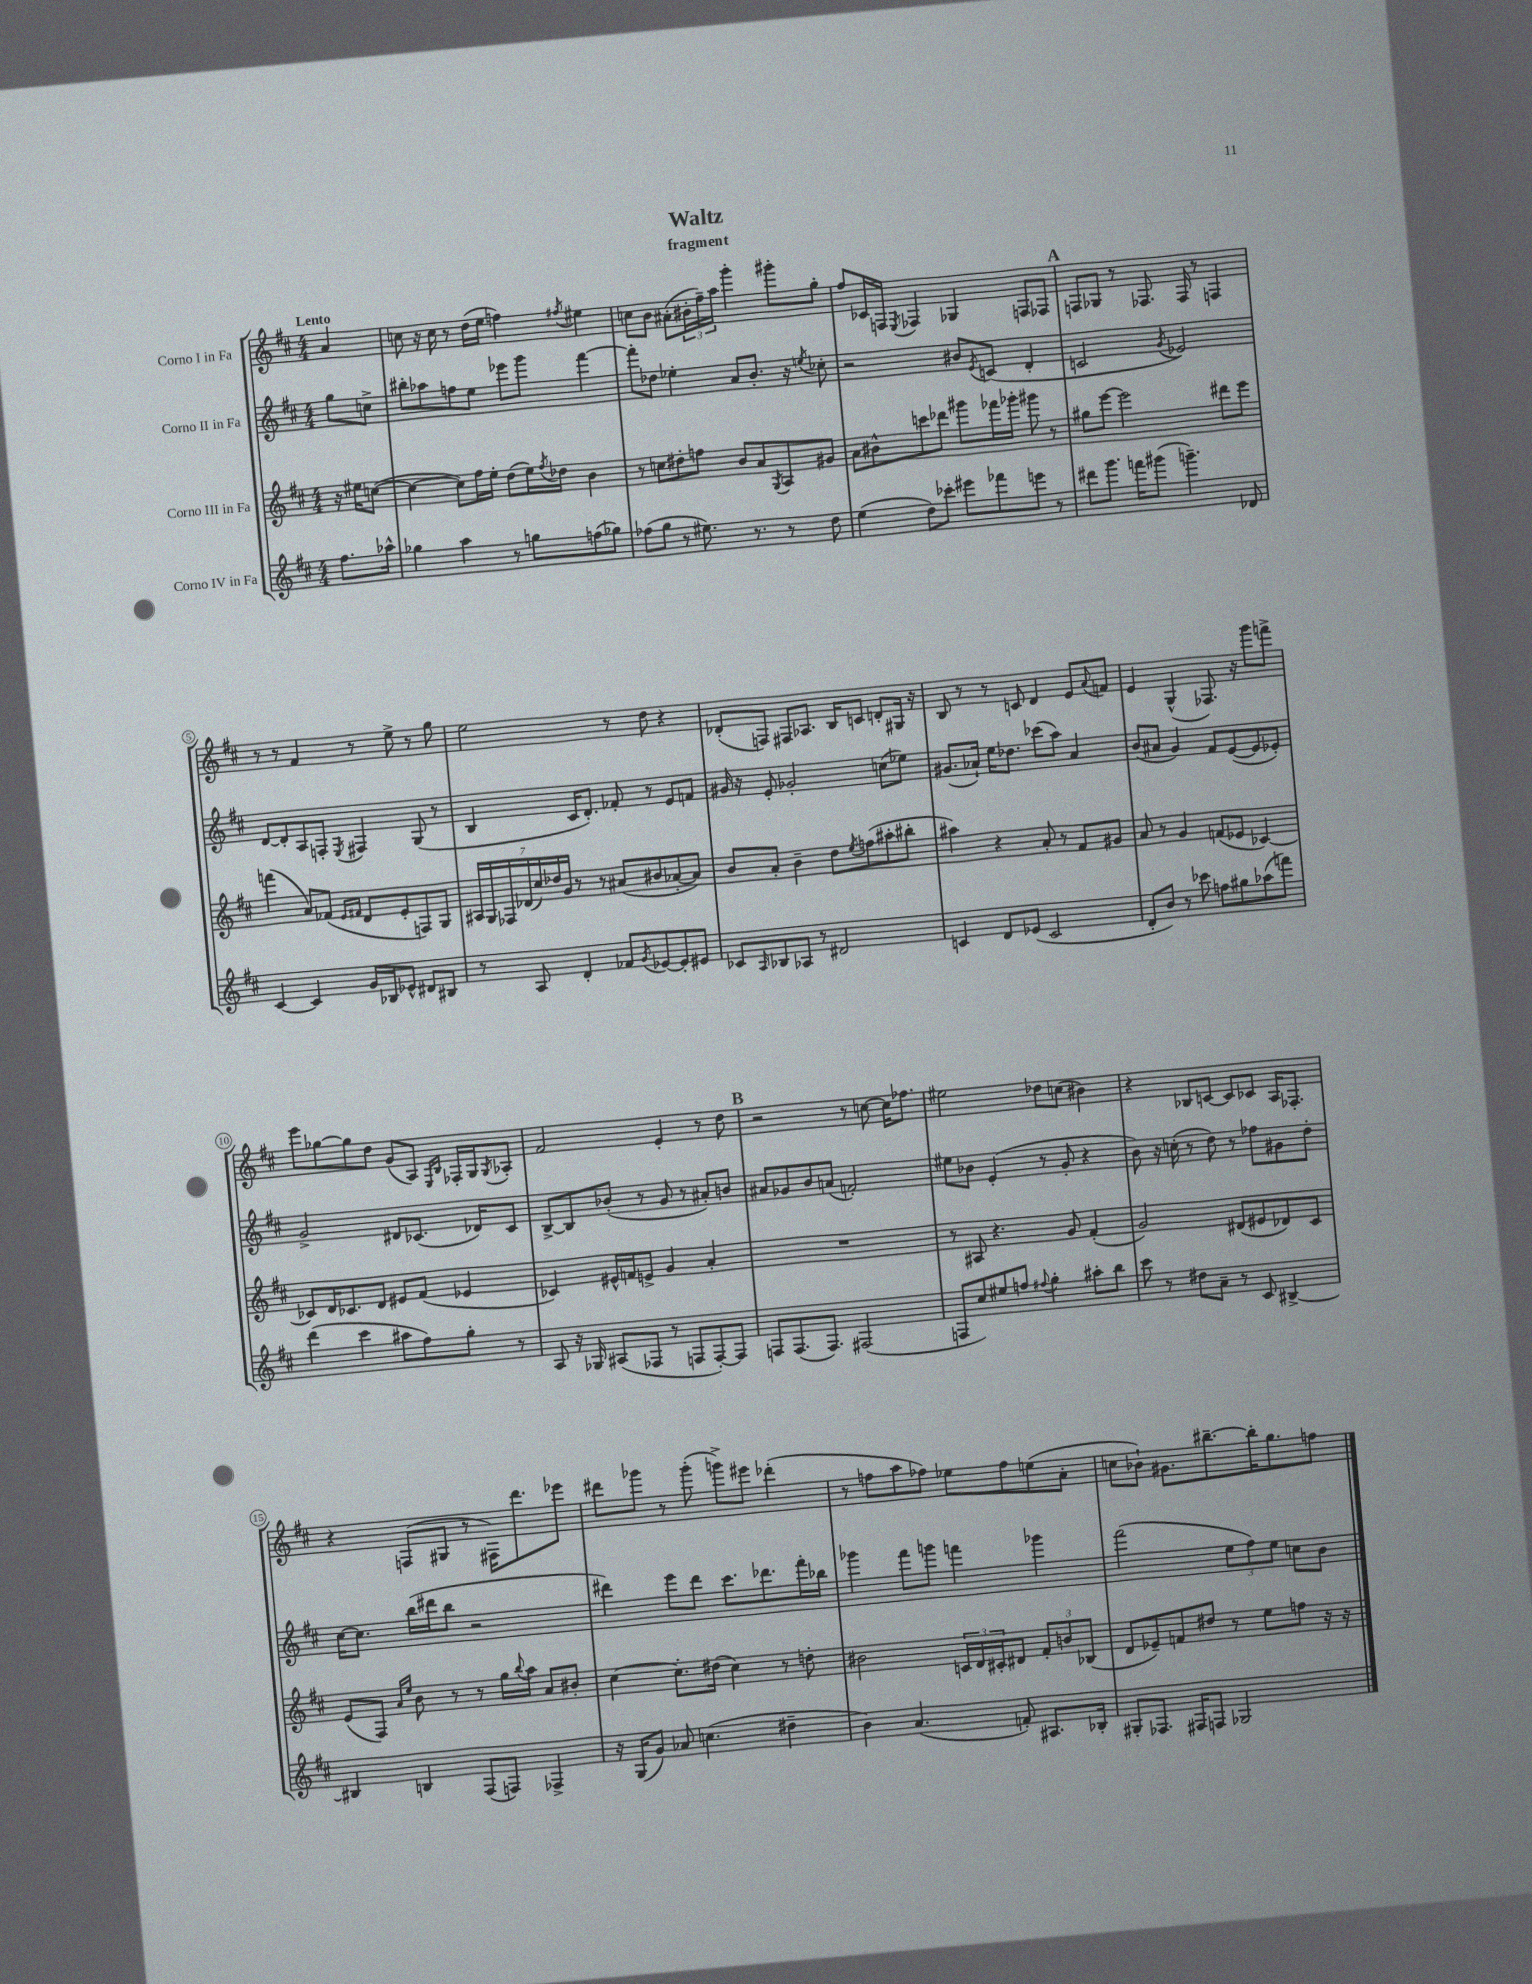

**kern	**kern	**kern	**kern
*staff4	*staff3	*staff2	*staff1
*clefG2	*clefG2	*clefG2	*clefG2
*k[f#c#]	*k[f#c#]	*k[f#c#]	*k[f#c#]
*M4/4	*M4/4	*M4/4	*M4/4
8.ff#	16r	8gg	4a
.	16ee#	.	.
.	([8cc	8cc^	.
16aa-^^	.	.	.
=	=	=	=
4gg-	4cc_	8bb#'	8cc
.	.	8aa-	16r
.	.	.	16cc
4aa	8cc])	8ff	8r
.	16ff#	8ee	(16dd
.	16ee'	.	16ee
8r	(8dd	8eee-	4ff)
8gg	16ee)	8ggg	.
.	8qff#	.	.
.	16dd-	.	.
.	.	.	8qff#
(8ff	4b	[4fff#	4ee#
8gg-)	.	.	.
=	=	=	=
(8ff-	8r	8fff#']	8cc
8gg	8cc	8dd-	8b
8r	8dd#'	4ee-'	(8a#'
8.ee#)	8ff	.	24b#'
.	.	.	24ff#~)
.	.	.	24aa
.	8b	8a	4ggg'
8.r	.	.	.
.	8a	8.b'	.
.	8qG	.	.
8r	8A	.	8ggg#'
.	.	16r	.
.	.	8qee	.
8dd	8g#	8cc-'	8gg'
=	=	=	=
(4ee	8a	2r	8ff#
.	8b#^^	.	16c-
.	.	.	16F
.	.	.	8qE
8dd)	8ccc	.	4F-
8ccc-'	8ddd-	.	.
8eee#	8ggg#	8b#	4G-
.	.	8qe	.
8fff-	16fff-	(8c	.
.	16ggg-'	.	.
8eee	8ggg#	4d'	8F
8r	8r	.	8F-
=	=	=	=
8ddd#	8gg#	2c	8F
8.ggg	[8eee	.	8G-
.	2eee]	.	8r
16fff	.	.	.
(8ggg#	.	.	8.F-
.	.	8qg	.
4.ggg~)	.	2e-)	.
.	.	.	16F-
.	.	.	8r
.	8ddd#	.	4F
8d-	8eee	.	.
=	=	=	=
[4c#	(4fff	[8d	8r
.	.	8d']	8r
4c#]	8a)	8A	4f#
.	(8f-	8F'	.
.	16qqe	.	.
.	16qqf#	8qE	.
16g	8d	4F#	8r
16B-	.	.	.
8e-^^	8e'	.	8ee^
8d#	8F)	(8G	8r
8B#	8G	8r	8gg
=	=	=	=
8r	28A#	4B	2ee
.	28G	.	.
.	28F-	.	.
.	(28d-	.	.
8A	.	.	.
.	28cc#)	.	.
.	28dd-	.	.
.	28g	.	.
4d'	8r	16c#	.
.	.	8.d')	.
.	8r	.	.
8f-	(8a#	8f-'	8r
8qg	.	.	.
[8e-	8b#	8r	8dd
8e-']	[8a-'	8e	4r
8e#	8a-])	8f	.
=	=	=	=
8c-	8b	16g#	(8d-'
.	.	16r	.
16qqA	.	.	.
8B-	8a'	8e'	8F)
8A-	4b~	2g-'	8F#
8r	.	.	8.A-
2d#	8dd	.	.
.	.	.	16B
.	8qee	.	.
.	(8ff	.	8c
.	8aa#'	(8cc	8d'
.	8bb#'	8ee-)	16G#
.	.	.	16r
=	=	=	=
4c	4aa#)	(8.g#	8B
.	.	.	8r
.	.	16a-`)	.
8d	4r	16ee	8r
.	.	8.dd-	.
(8e-	.	.	8c
2c	8a'	(8ccc-	4d
.	8r	8aa)	.
.	8f#	4a-	8e
.	.	.	8qqa
.	8g#	.	8f
=	=	=	=
8d'	8a	(8b	4e
8b)	8r	8a#	.
8r	4g	4g)	(4G^^
8ccc-	.	.	.
8ff	(8f	8f#	8.F-)
8gg#	8e-	([8e	.
.	.	.	16r
(8aa-	[4c-)	8e]	8ggg
8fff)	.	8e-')	8fff^
=	=	=	=
(4ddd	8c-]	2g^	8eee
.	16d	.	[8gg-
.	8.c-	.	.
4ccc#	.	.	8gg-]
.	8d	.	8dd
8aa#	8e#	8d#	(8g
8ff#)	(8f#	(8.c-	8A)
.	.	.	16qqE
.	.	.	16qqB
8gg'	4e-	.	16F-'
.	.	16d-)	16G
.	.	.	8qG
8r	.	8c-	8A-'
=	=	=	=
8A	4c-)	[8B^	2f#
16r	.	8B]	.
16G-	.	.	.
(8A#	16e#^^	(8b-'	.
.	16f	.	.
8F-	8e^	8r	.
8r	4g	8g	4e'
8F	.	8r	.
[8F')	4a'	8a#')	8r
8F]	.	8b	8dd
=	=	=	=
8F	1r	8a#	2r
(8.F	.	8g-	.
.	.	8b	.
8.F)	.	.	.
.	.	(8a	.
(2F#	.	2f')	8r
.	.	.	[8cc
.	.	.	16cc]
.	.	.	8.ff-
=	=	=	=
8F	8r	8ee#	2ee#
8cc#)	8A#	8b-	.
8ee#	4.r	(4e'	.
8ff	.	.	.
8qqff#	.	.	.
4gg'	.	8r	8dd-
.	8g	8g'	(8cc
8aa#'	(4f#'	4r	4b#)
8bb	.	.	.
=	=	=	=
8ccc#	2g)	8b)	4r
8r	.	16r	.
.	.	(16cc'	.
8dd#	.	8r	8B-
8a~	.	8dd)	[8c
8r	(8d#	8r	8c]
8c#	8e#	8ff-	8c-
[4B#^	8d-)	8g#	16A
.	.	.	8.F-'
.	8c#	8dd'	.
=	=	=	=
4B#]	(8e	[16cc#	4r
.	.	8.cc#]	.
.	8F#)	.	.
.	16qqa	.	.
.	16qqee	.	.
4B	8b	(16bb	(8F
.	.	16ddd#	.
.	8r	8bb	8G#
(8F#	8r	2r	8r
8F)	16gg	.	16F#)
.	8qqbb	.	.
.	16aa	.	8.ddd
4F-^	8a	.	.
.	8b#'	.	8eee-
=	=	=	=
16r	[4cc#	4ddd#)	8ddd#
(16G	.	.	.
8g)	.	.	8ggg-
8a-	8.cc#']	8eee	8r
(4.cc	.	8ddd#	(8ggg-'
.	(16dd#	.	.
.	4cc#)	8.ccc#	8ggg^)
.	.	.	8eee#
.	.	8.ddd-	.
4dd#~	8r	.	(4ddd-'
.	8dd'	16fff#'	.
.	.	16bb-	.
=	=	=	=
4b)	2b#	4ggg-	8r
.	.	.	8ff
(4.a	.	8fff#	8aa
.	.	8ggg	8ff-)
.	24c	4fff	8ee-
.	24d	.	.
.	24c#'	.	.
8f')	8d#	.	8ff-
8.A#	12f#'	4ggg-	(8ee
.	12b	.	.
.	.	.	8a'
.	(12B-	.	.
16B-'	.	.	.
=	=	=	=
8G#'	8d	(2fff#	8cc
8.F-	8e-~)	.	8b-`)
.	8f	.	8.g#
16F#	.	.	.
8F	8dd#	.	.
.	.	.	[8.bb#~
2G-	8r	12ee	.
.	.	12ff#)	.
.	8ee	.	16bb#']
.	.	12ee	.
.	.	.	8.gg
.	8ff	8cc	.
.	16r	8b	8ff
.	16r	.	.
==	==	==	==
*-	*-	*-	*-
